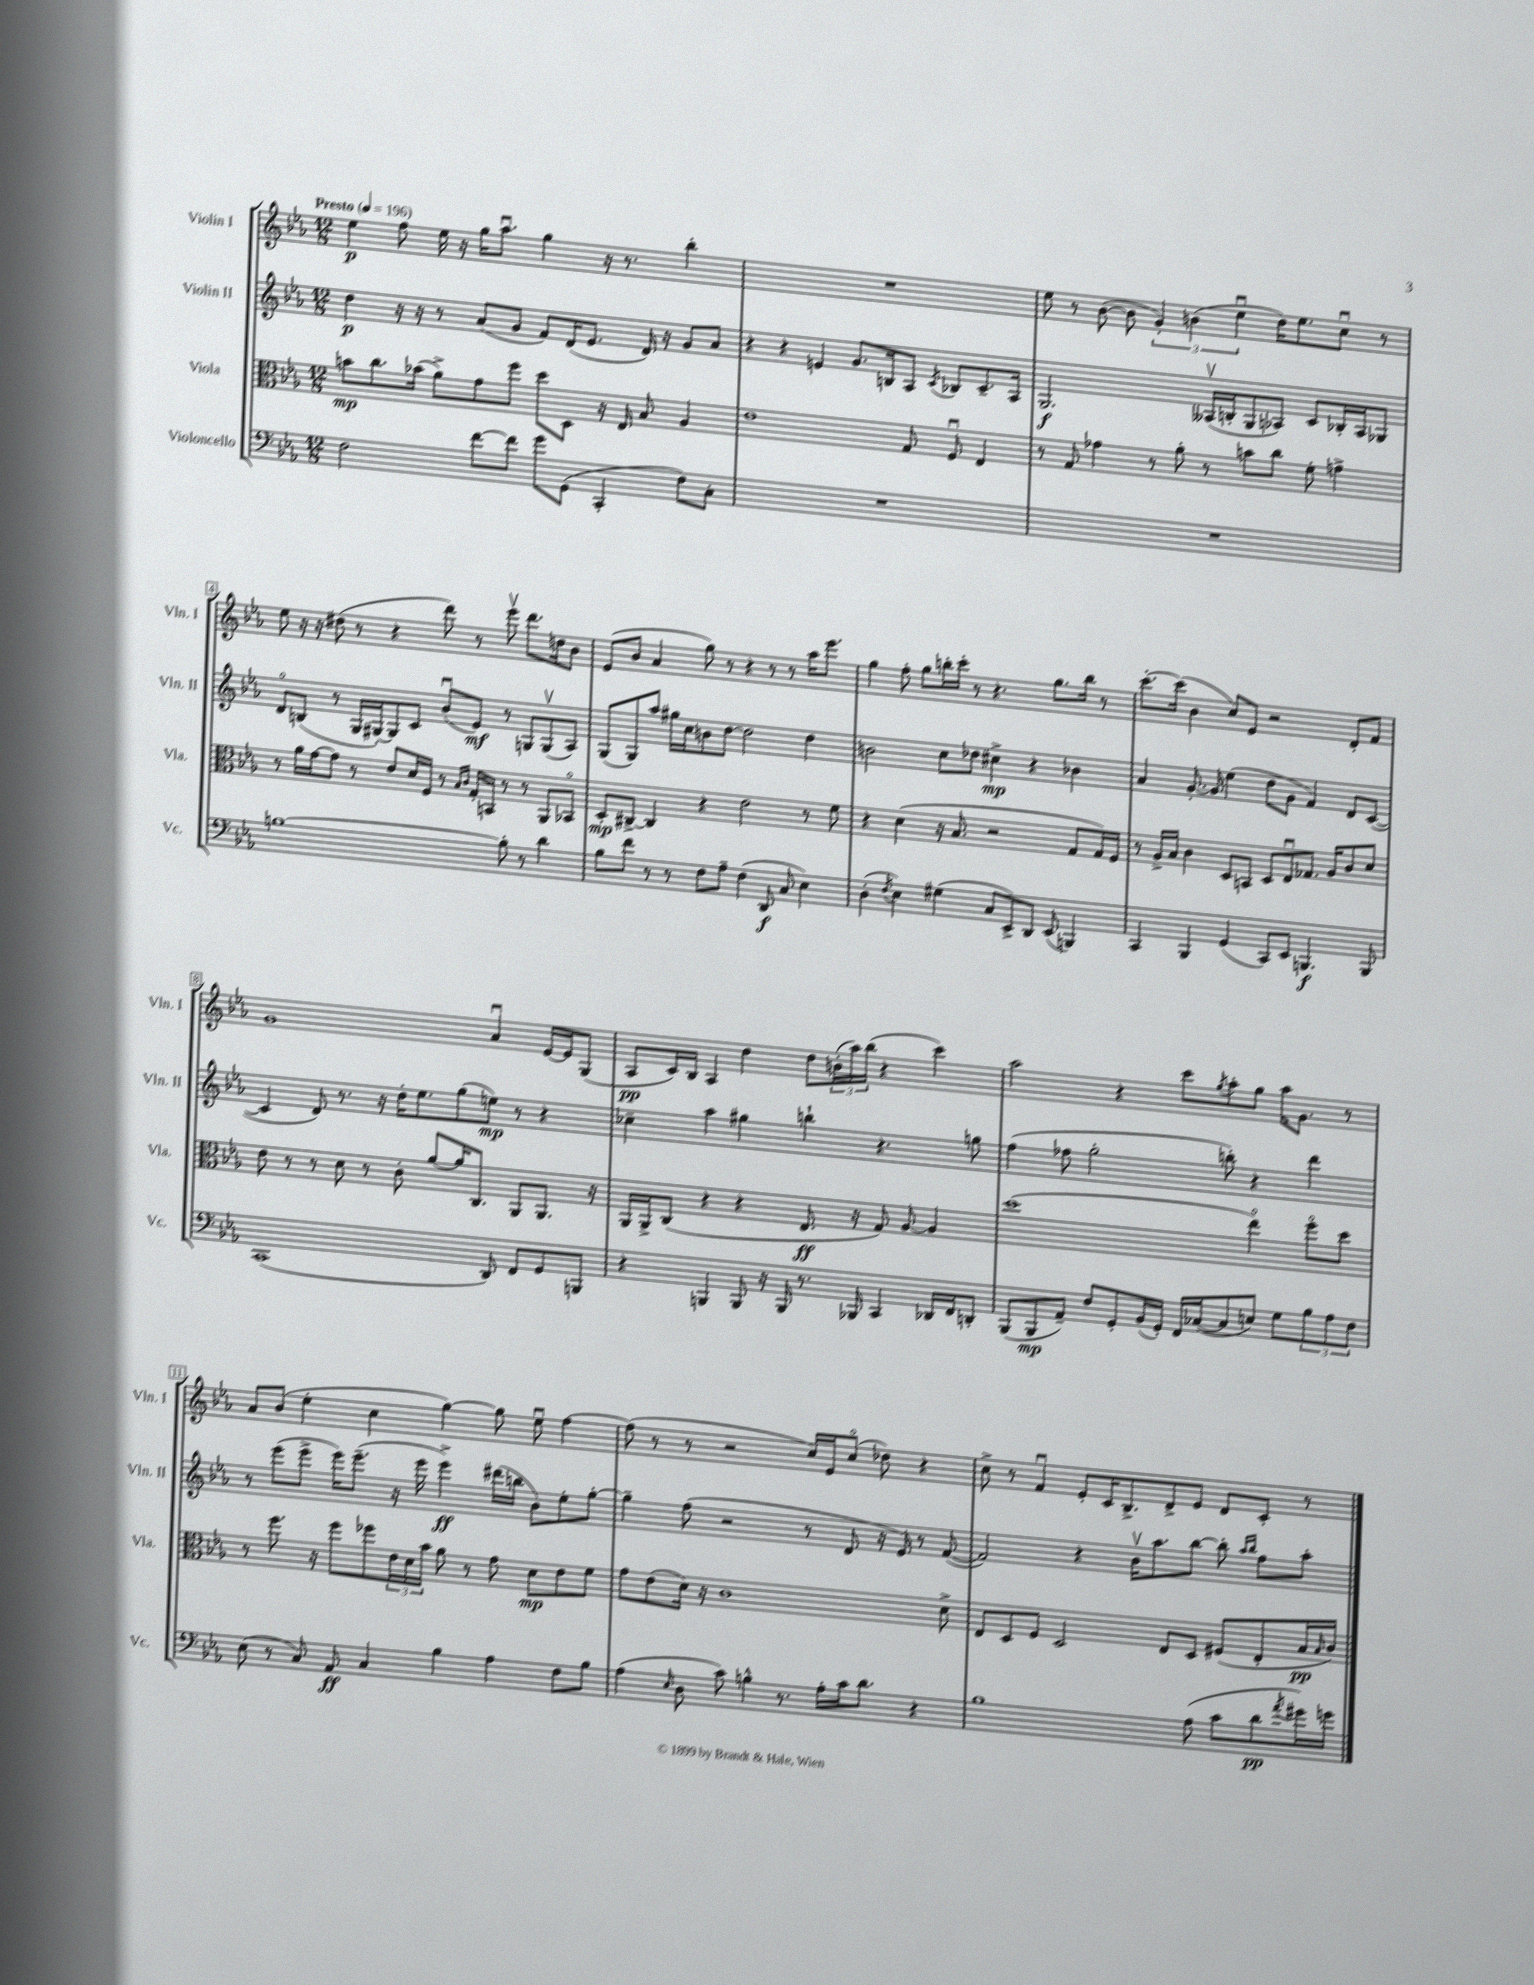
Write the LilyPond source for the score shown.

<<
\new StaffGroup <<
\new Staff = "s0" \with { instrumentName = "Violin I" shortInstrumentName = "Vln. I" } {
    \clef treble \key ees \major \numericTimeSignature \time 12/8 \tempo "Presto" 4 = 196
    ees''4\p f''8 ees''16 r16 g''16 aes''8.\downbow g''4 r16 r8. bes''4-. |
    R1. |
    ees''8 r8 bes'8~( bes'8 \tuplet 3/2 { g'4-.) b'4( ees''4\downbow } d''16) ees''8. c''8\downbow r8 |
    ees''8 r16 r16 dis''8( r8 r4 d'''8) r8 ees'''8\upbow d'''8. d''16 bes'8 |
    ees'8( bes'8 aes'4 g''8) r8 r4 r8 r8 aes''16 ees'''8. |
    g''4 f''8-. g''8 b''16-. c'''16-. r8 r4. g''8. b''16 r8 |
    c'''8.~-. c'''16( bes'4 c''8) ees'8 r2 d'8-. f'8 |
    g'1 aes'4\downbow ees'16~ ees'16 g8( |
    aes8\pp c'16) bes16 aes4 d''4 d''8 \tuplet 3/2 { b'16-.( aes''16) bes''16( } r4 c'''4) |
    aes''2 r4 c'''8 \acciaccatura { g''8 } aes''8-. g''8 aes''16 g'8. r8 |
    aes'8 bes'8( ees''4-. c''4 g''4~) g''8 ees''8\downbow f''4~ |
    f''8( r8 r8 r2 c''16) ees'16 c''8\flageolet( des''8) r4 |
    c''8-> r8 f'4\downbow ees'8-. c'16 bes8.-> d'8-> ees'8 d'8 c'8-. r8 \bar "|." |
}
\new Staff = "s1" \with { instrumentName = "Violin II" shortInstrumentName = "Vln. II" } {
    \clef treble \key ees \major \numericTimeSignature \time 12/8
    d''4\p r16 r16 r8 aes'8( g'8 f'8) d'16( ees'8. d'16) r16 g'8 aes'8 |
    r4 r4 e'4 g'8. b16 aes8 \acciaccatura { c'8 } bes8 c'8.-- aes16 |
    g2.\f aeses16\upbow( b16-. g8 aes8) c'8 bes16-. aes16 ges8 |
    d'8\flageolet b8( r8 g16 gis16~-.) gis8 c'8 bes'8\downbow( ees'8\mf) r8 g8 g8\upbow( aes8) |
    g8( g8) aes''8 gis''16 c''16 b'8 d''8~ d''2 d''4 |
    b'2 c''8 des''8 cis''4->\mp r4 bes'4 |
    aes'4 g'8.~-. g'16 ees''4( d''8 g'8 f'4) d'8 c'8~( |
    c'4 d'8) r8. r16 d''16-. ees''8. g''8( e''8\mp) r8 r4 |
    ces''4-- aes''4 gis''4 b''4-! r4. g''8 |
    f''4( fes''8 g''2-. b''8-.) r4 d'''4 |
    r8 ees'''8( ees'''8-> ees'''16) ees'''8.--( r16 ees'''16 ees'''4->\ff) dis'''16( b''16 bes'8) ees''8-. g''8~-. |
    g''4-- f''8( r2 r8 d'8 r16 ees'16) r8 f'8~( |
    f'2) r4 bes'16\upbow aes''8. bes''8~ bes''8-. \grace { aes''16 bes''16 } f''8 aes''8-. \bar "|." |
}
\new Staff = "s2" \with { instrumentName = "Viola" shortInstrumentName = "Vla." } {
    \clef alto \key ees \major \numericTimeSignature \time 12/8
    b'8\mp c''8. bes'16( aes'8->) g'8 f''8 d''8 d8 r16 ees16 bes8 aes4 |
    ees'1 g8 f8\downbow ees4 |
    r8 g8 ges'4 r8 aes'8-. r8 b'8 c''8 f'8-. g'4-> |
    r8 aes'16 g'16~ g'8 r8 ees'8 d'16 f16 r8 \grace { bes16 c'16 } g16-. b,16 r8 r8 aes,8 bes,8\flageolet |
    d8-.\mp cis8~-> cis4 r4 ees'2 r8 f'8 |
    r4 d'4( r16 bes8. r2 g8 g16) f16 |
    r8 aes16-> bes16 c'4 d8 b,8 d8 ees8\downbow ges8. aes16 c'8 d'8 |
    ees'8 r8 r8 d'8 r8 c'8-. aes'8~ aes'16 c8. aes,8 aes,8. r16 |
    aes,16 aes,16-> c8( r4 r4 ees8.\ff r16 g8) aes8~ aes4 |
    d''1( ees''4\flageolet) f''8\flageolet d''8 |
    r8 f''8. r16 f''8 fes''8 \tuplet 3/2 { ees'16 d'16 bes'16 } aes'8 r8 g'8 d'8\mp ees'8 f'8 |
    g'8 ees'8( d'16) r16 c'1 d'8-> |
    ees8 d8 f8 d2 ees8 d8 fis8( ees8-. bes16\pp \grace { bes16 } c'16) \bar "|." |
}
\new Staff = "s3" \with { instrumentName = "Violoncello" shortInstrumentName = "Vc." } {
    \clef bass \key ees \major \numericTimeSignature \time 12/8
    f2 f'8~ f'8 g'8 g,8( c,4-. f8) c8-. |
    R1. |
    R1. |
    b1~ b8-. r8 d'4 |
    bes8 f'8 r8 r8 f8 aes8-- f4( d,8\f c8 ees4) |
    d4-.( \acciaccatura { f8 } ees4) gis4( c8 ees,8->) d,8 ees,8( b,,4) |
    c,4 bes,,4 g,4( c,8) ees,8 b,,4.\f b,,8 |
    c,1( d,8) f,8 g,8 b,,8 |
    r4 b,,4 b,,8 r16 b,,16 r8. bes,,16 c,4 des,16 f,16 d,8-. |
    bes,,8( bes,,8\mp aes,8--) f8 g,8-. bes,16( g,16-.) f,16 ces16~( ces8 e8) g8 \tuplet 3/2 { bes8 aes8 f8 } |
    ees8( r8 c8) aes,8\ff c4 bes4 aes4 f8 bes8 |
    aes4( \grace { ees16 } d8 c'8) b4-^ r8. aes16-. c'16 d'8. r4 |
    bes1 aes8( c'8 d'8\pp \acciaccatura { aes'8 } gis'16) g'16 \bar "|." |
}
>>
>>
\layout { \context { \Score \override BarNumber.stencil = #(make-stencil-boxer 0.1 0.3 ly:text-interface::print) } }
